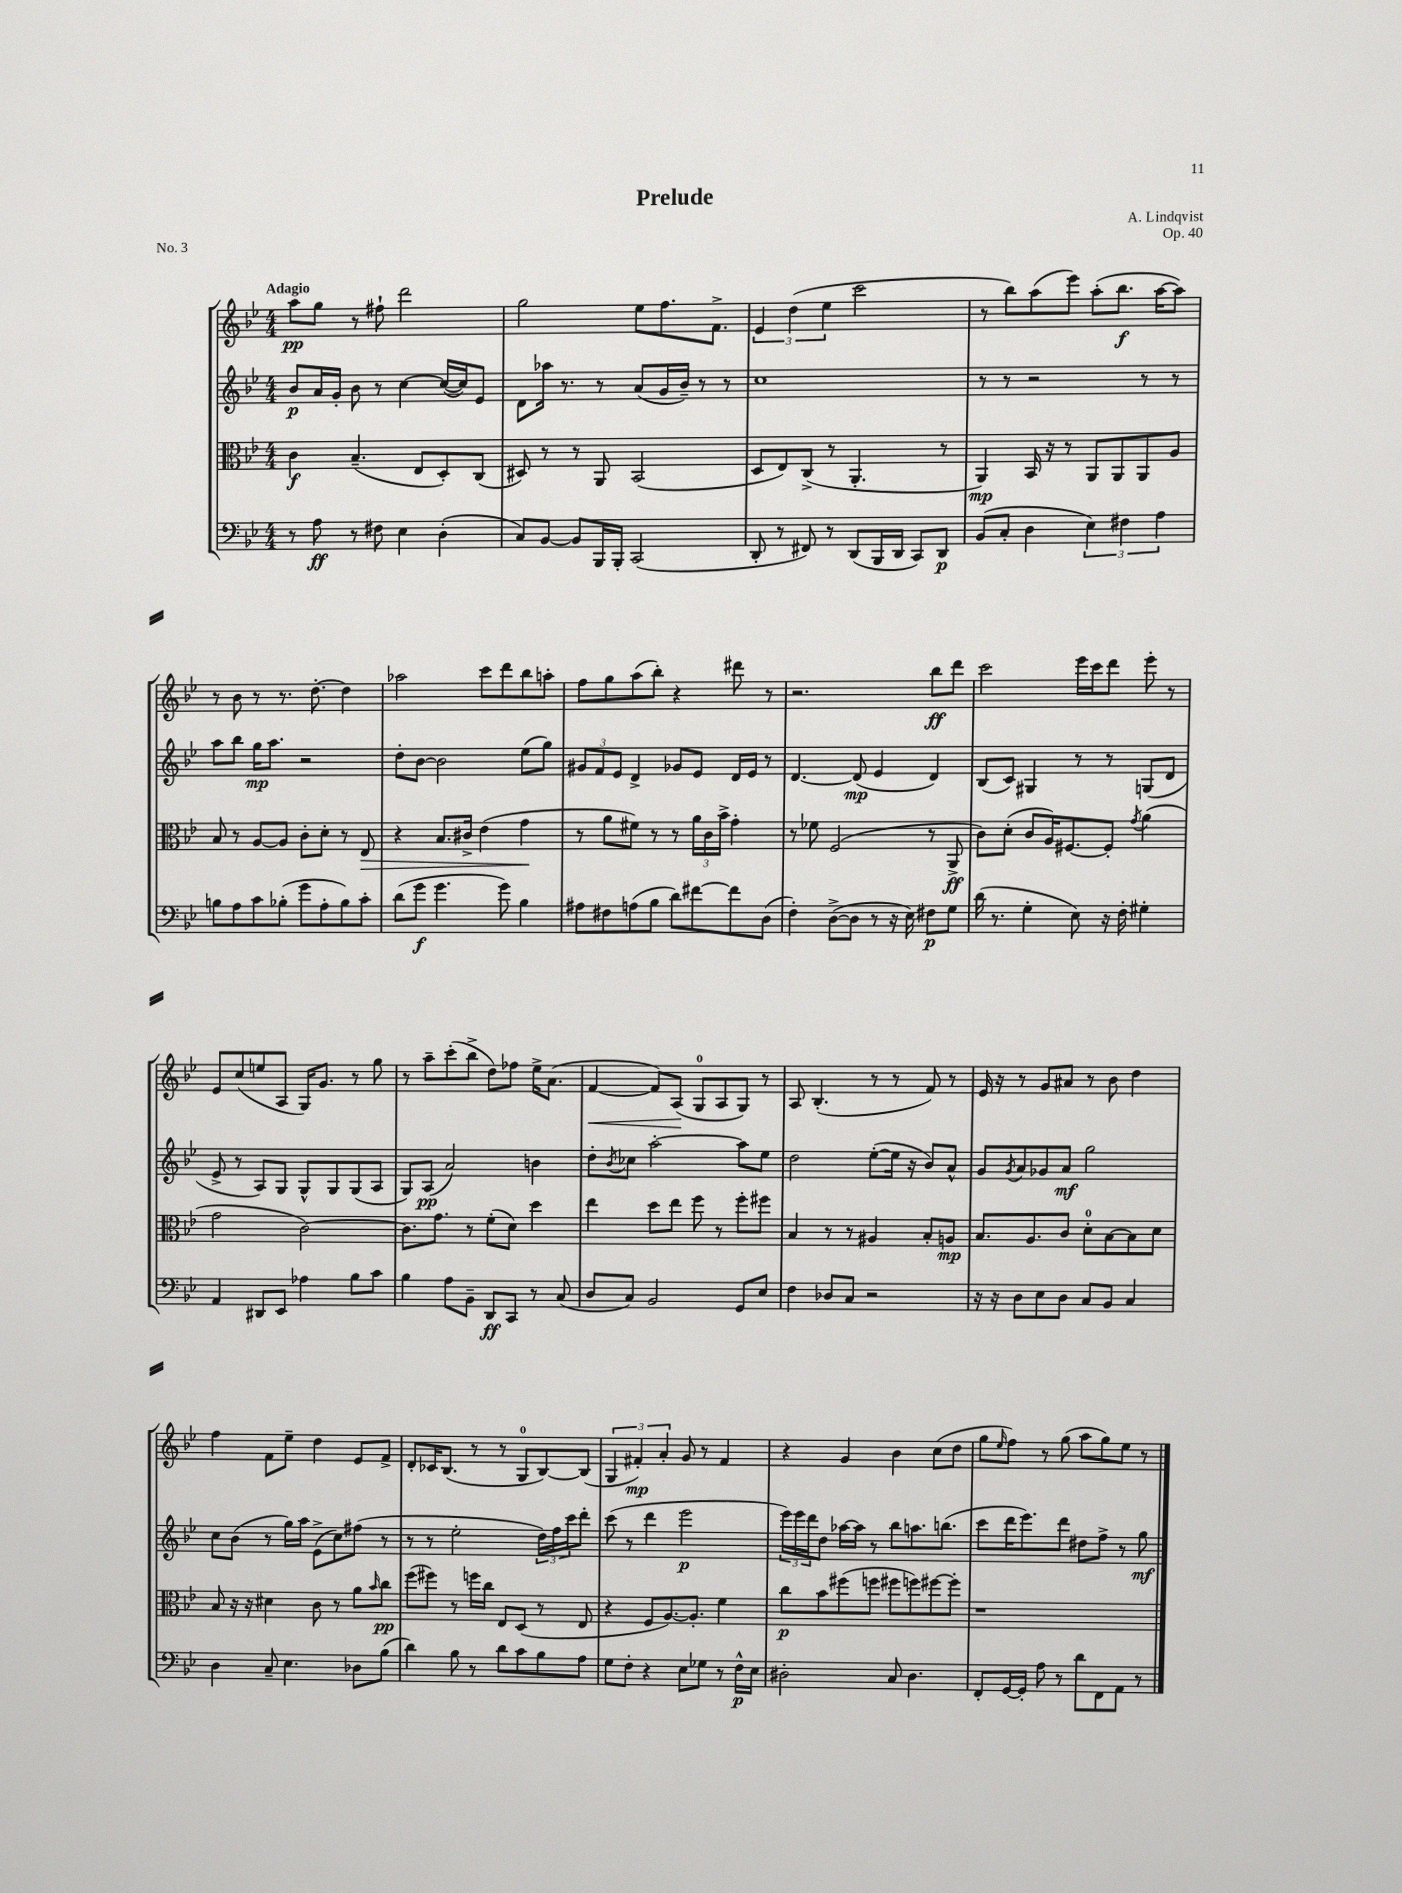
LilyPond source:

\header { title = "Prelude" composer = "A. Lindqvist" opus = "Op. 40" piece = "No. 3" }
<<
\new StaffGroup <<
\new Staff = "s0" {
    \clef treble \key bes \major \numericTimeSignature \time 4/4 \tempo "Adagio"
    a''8\pp g''8 r8 fis''8-! d'''2 |
    g''2 ees''8 f''8. f'8.-> |
    \tuplet 3/2 { ees'4 d''4( ees''4 } c'''2 |
    r8 bes''8) a''8( ees'''8) a''8-.( bes''8.\f a''16~ a''8) |
    r8 bes'8 r8 r8. d''8.~-. d''4 |
    aes''2 c'''8 d'''8 bes''8 a''8-. |
    f''8 g''8 a''8( bes''8-.) r4 dis'''8 r8 |
    r2. bes''8\ff d'''8 |
    c'''2 ees'''16 c'''16 d'''8 ees'''8-. r8 |
    ees'8 c''8( e''8 a8 g16) g'8. r8 g''8 |
    r8 a''8-- c'''8-.( bes''8-> d''8) fes''8 ees''16-> a'8.( |
    f'4~\< f'8) a8\!( g8-0 a8 g8) r8 |
    a8 bes4.-.( r8 r8 f'8) r8 |
    ees'16 r16 r8 g'8 ais'8 r8 bes'8 d''4 |
    f''4 f'8 ees''8-- d''4 ees'8 f'8-> |
    d'8-. ces'16 bes8.( r8 r8 g8-0 bes8~) bes8( |
    \tuplet 3/2 { g4 fis'4-.\mp) a'4-. } g'8 r8 fis'4 |
    r4 g'4 bes'4 c''8( d''8 |
    g''8 \grace { ees''16 } f''8) r8 g''8( a''8 g''8) ees''8 r8 \bar "|." |
}
\new Staff = "s1" {
    \clef treble \key bes \major \numericTimeSignature \time 4/4
    bes'8\p a'16 g'16-. bes'8 r8 c''4~ c''16~( c''16) ees'8 |
    d'8 aes''16 r8. r8 a'8( g'16 bes'16--) r8 r8 |
    c''1 |
    r8 r8 r2 r8 r8 |
    a''8 bes''8 g''16\mp a''8. r2 |
    d''8-. bes'8~ bes'2 ees''8( g''8) |
    \tuplet 3/2 { gis'8 f'8 ees'8 } d'4-> ges'8 ees'8 d'16 ees'16 r8 |
    d'4.~ d'8\mp( ees'4 d'4) |
    bes8( c'8) gis4 r8 r8 g8( d'8 |
    ees'8-> r8 a8) g8 g8-^ g8 g8( a8 |
    g8) a8\pp( a'2) b'4 |
    d''8-. \acciaccatura { bes'8 } ces''8 a''2~-. a''8 ees''8 |
    d''2 ees''8~-.( ees''16 r16 bes'8) a'8-^ |
    g'8 \acciaccatura { g'8 } a'8 ges'8 a'8\mf g''2 |
    c''8 bes'8( r8 g''16) a''16 ees'8->( c''8) fis''8( r8 |
    r8 r8 ees''2-. \tuplet 3/2 { d''16) f''16 c'''16 } d'''8-. |
    c'''8( r8 d'''4 ees'''2\p |
    \tuplet 3/2 { ees'''16) ees'''16 d'''16 } d''8 aes''16~ aes''16 r8 bes''8 a''8. b''8.( |
    c'''8 d'''16 ees'''8.) d'''8 dis''8 f''8-> r8 g''8\mf \bar "|." |
}
\new Staff = "s2" {
    \clef alto \key bes \major \numericTimeSignature \time 4/4
    c'4\f bes4.--( ees8 d8-.) c8( |
    dis8) r8 r8 a,8 bes,2( |
    d8 ees8) c8->( r8 a,4.-. r8 |
    a,4\mp) bes,16 r16 r8 a,8 a,8 a,8 a8 |
    bes8 r8 a8~ a8 c'8-. d'8-. r8 ees8\> |
    r4 bes8. cis'16-> ees'4( g'4\! |
    r8 a'8 fis'8) r8 r8 \tuplet 3/2 { a'16 c'16 bes'16-> } g'4-. |
    r8 fes'8 f2( r8 a,8->\ff |
    c'8) d'8-.( c'8 a16) fis8.~ fis8-. \acciaccatura { g'8 } a'4( |
    g'2 c'2~) |
    c'8. g'8. r8 f'8-.( d'8) d''4 |
    ees''4 d''8 ees''8 f''8 r8 f''8-. fis''8 |
    bes4 r8 r8 ais4 bes8-. a8\mp |
    bes8. a8. c'8 d'8-0-. bes8~ bes8 d'8 |
    bes8 r16 r16 dis'4 c'8 r8 a'8 \grace { bes'16 } c''8\pp |
    f''8( fis''8) r8 f''16 c''16 ees8 d8( r8 ees8 |
    r4 f8 a8.~) a8.-. f'4 |
    c''8\p bes'8 fis''8( f''8 fis''8 f''8) fis''8~ fis''8-. |
    r1 \bar "|." |
}
\new Staff = "s3" {
    \clef bass \key bes \major \numericTimeSignature \time 4/4
    r8 a8\ff r8 fis8 ees4 d4-.( |
    c8) bes,8~ bes,8 bes,,16 bes,,16-. c,2( |
    d,8-. r8 fis,8) r8 d,8( bes,,16 d,16 c,8) d,8\p |
    bes,8( c8-. d4 \tuplet 3/2 { ees4) fis4 a4 } |
    b8 a8 c'8 bes8-.( g'8 a8-. bes8) c'8-. |
    d'8( g'8\f g'4. g'8) bes4 |
    ais8 fis8 a8( bes8 d'8) fis'8~ fis'8 d8( |
    f4-.) d8~->( d8 r8 r16 ees16) fis8\p g8 |
    d'16( r8. g4-. ees8) r16 f16-. gis4-. |
    a,4 dis,8 ees,8 aes4 bes8 c'8 |
    bes4 a8 bes,8-- d,8\ff c,8 r8 c8( |
    d8 c8) bes,2 g,8 ees8 |
    f4 des8 c8 r2 |
    r16 r16 d8 ees8 d8 c8 bes,8 c4 |
    d4 c8-- ees4. des8 bes8( |
    d'4) bes8 r8 d'8 c'8 bes8 a8 |
    g8 f8-. r4 ees8 ges8 r8 f16-^\p ees16 |
    dis2-. c8 dis4. |
    f,8-. g,16~ g,16-. a8 r8 d'8 f,8 a,8 r8 \bar "|." |
}
>>
>>
\layout { \context { \Score \remove "Bar_number_engraver" } }
